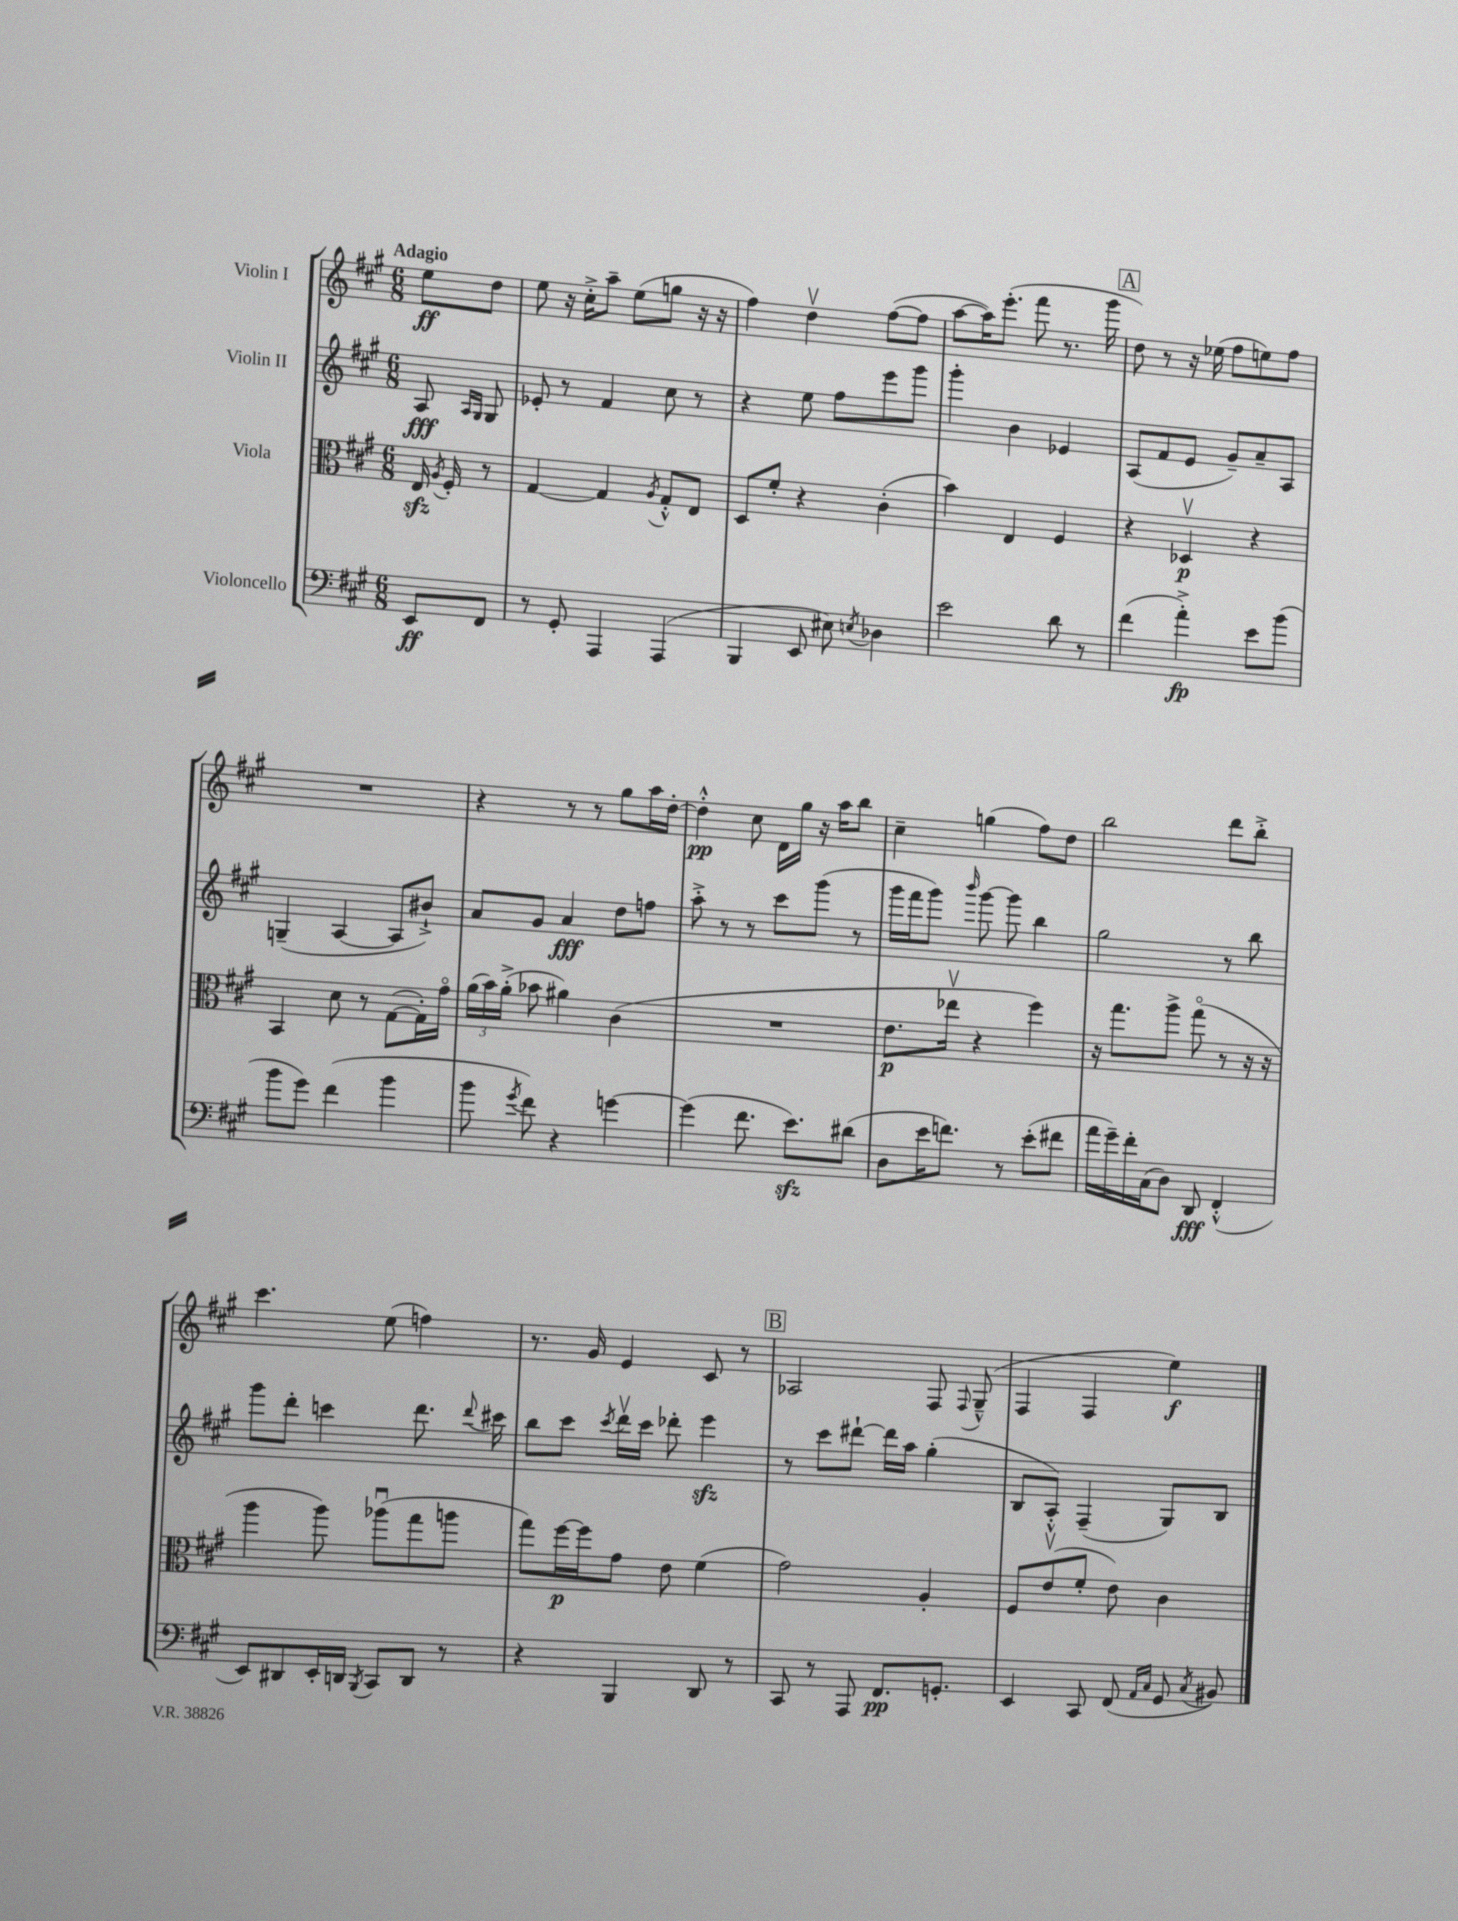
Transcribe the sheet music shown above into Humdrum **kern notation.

**kern	**dynam	**kern	**dynam	**kern	**dynam	**kern	**dynam
*part4	*part4	*part3	*part3	*part2	*part2	*part1	*part1
*staff4	*staff4	*staff3	*staff3	*staff2	*staff2	*staff1	*staff1
*I"Violoncello	*	*I"Viola	*	*I"Violin II	*	*I"Violin I	*
*clefF4	*	*clefC3	*	*clefG2	*	*clefG2	*
*k[f#c#g#]	*	*k[f#c#g#]	*	*k[f#c#g#]	*	*k[f#c#g#]	*
*M6/8	*	*M6/8	*	*M6/8	*	*M6/8	*
=	=	=	=	=	=	=	=
!	!	!	!	!	!	!LO:TX:a:B:t=Adagio	!
8EE/L	ff	16Ezz/	.	8A/	fff	8ee\L	ff
.	.	8qA/	.	.	.	.	.
.	.	16F#'/	.	.	.	.	.
.	.	.	.	16qqA/LL	.	.	.
.	.	.	.	16qqG#/JJ	.	.	.
8FF#/J	.	8r	.	8G#/	.	8dd\J	.
=1	=1	=1	=1	=1	=1	=1	=1
8r	.	[4G#/	.	8e-X'/	.	8ee\	.
8GG#'/	.	.	.	8r	.	16r	.
.	.	.	.	.	.	16cc#'^\KL	.
4AAA/	.	4G#/]	.	4f#/	.	8aa~\J	.
.	.	.	.	.	.	(8ee\L	.
.	.	8qA/	.	.	.	.	.
(4AAA/	.	8G#'^^/L	.	8cc#\	.	8ggn\J	.
.	.	8E/J	.	8r	.	16r	.
.	.	.	.	.	.	16r	.
=2	=2	=2	=2	=2	=2	=2	=2
4BBB/	.	8D/L	.	4r	.	4ff#\)	.
.	.	8f#'/J	.	.	.	.	.
8EE/	.	4r	.	8ee\	.	4ddv\	.
8E#X\)	.	.	.	8ff#\L	.	.	.
8qEn/	.	.	.	.	.	.	.
4D-X\	.	(4c#'\	.	8eee\	.	([8ff#\L	.
.	.	.	.	8ggg#\J	.	8ff#\J]	.
=3	=3	=3	=3	=3	=3	=3	=3
2e\	.	4b\)	.	4ggg#'\	.	[8aa\L	.
.	.	.	.	.	.	16aa\K])	.
.	.	.	.	.	.	(8.eee'\J	.
.	.	4E/	.	4b\	.	.	.
.	.	.	.	.	.	8fff#\	.
8d\	.	4F#/	.	4e-X/	.	8.r	.
8r	.	.	.	.	.	.	.
.	.	.	.	.	.	16ggg#\	.
!!LO:REH:place=s1:t=A
=4	=4	=4	=4	=4	=4	=4	=4
(4f#\	.	4r	.	(8A/L	.	8dd\)	.
.	.	.	.	8f#/	.	8r	.
4a'^\)	fp	4D-Xv/	p	8e/J	.	16r	.
.	.	.	.	.	.	(16ee-X\	.
.	.	.	.	8g#~/L)	.	8ff#\L	.
8e\L	.	4r	.	8a~/	.	8een\)	.
(8b\J	.	.	.	8A/J	.	8ff#\J	.
!!LO:LB:g=z
=5	=5	=5	=5	=5	=5	=5	=5
8b\L	.	4BB/	.	(4Gn~/	.	2.r	.
8g#\J)	.	.	.	.	.	.	.
(4f#\	.	8d\	.	[4A/	.	.	.
.	.	8r	.	.	.	.	.
4b\	.	([8G#\L	.	8A/L]	.	.	.
.	.	16G#'\L])	.	8b#X`^/J)	.	.	.
.	.	16g#\JJ	.	.	.	.	.
=6	=6	=6	=6	=6	=6	=6	=6
8b\	.	(24a\LL	.	8a/L	.	4r	.
.	.	24b\)	.	.	.	.	.
.	.	(24a'^\JJ	.	.	.	.	.
8qg#/	.	.	.	.	.	.	.
8f#\)	.	8b-X\	.	8g#/J	.	.	.
4r	.	4a#X\)	.	4a/	fff	8r	.
.	.	.	.	.	.	8r	.
[4gn\	.	(4c#\	.	8dd\L	.	8gg#\L	.
.	.	.	.	8ffn\J	.	16aa\L	.
.	.	.	.	.	.	[16dd'\JJ	.
=7	=7	=7	=7	=7	=7	=7	=7
(4g\]	.	2.r	.	8aa'^\	.	4dd'^^\]	pp
.	.	.	.	8r	.	.	.
8.f#\	.	.	.	8r	.	8cc#\	.
.	.	.	.	8ccc#\L	.	16d\LL	.
8.ezz\L)	.	.	.	.	.	16gg#\JJ	.
.	.	.	.	(8ggg#\J	.	16r	.
.	.	.	.	.	.	16aa\KL	.
(8d#X\J	.	.	.	8r	.	8bb\J	.
=8	=8	=8	=8	=8	=8	=8	=8
8D\L	.	8.e\L	p	16ggg#\LL	.	4cc#~\	.
.	.	.	.	16fff#\J	.	.	.
16e\K	.	.	.	8ggg#\J)	.	.	.
8.fn\J)	.	16ee-Xv\Jk	.	.	.	.	.
.	.	.	.	16qqbbb/	.	.	.
.	.	4r	.	[8ggg#\	.	(4ggn\	.
8r	.	.	.	8ggg#\]	.	.	.
(8e'\L	.	4ff#\)	.	4bb\	.	8ff#\L)	.
8f#X\J	.	.	.	.	.	8dd\J	.
=9	=9	=9	=9	=9	=9	=9	=9
16a\LL	.	16r	.	2gg#\	.	2bb\	.
16g#~\)	.	8.gg#\L	.	.	.	.	.
16f#'\	.	.	.	.	.	.	.
(16C#\J	.	.	.	.	.	.	.
8D\J)	.	8aa^\J	.	.	.	.	.
8DD/	fff	(8gg#\	.	.	.	.	.
(4FF#'^^/	.	8r	.	8r	.	8ddd\L	.
.	.	16r	.	8bb\	.	8bb'^\J	.
.	.	16r	.	.	.	.	.
!!LO:LB:g=z
=10	=10	=10	=10	=10	=10	=10	=10
8EE/L)	.	4aa\	.	8ggg#\L	.	4.ccc#\	.
8DD#X/	.	.	.	8ddd'\J	.	.	.
16EE'/L	.	8aa\)	.	4cccn\	.	.	.
16DDn/JJ	.	.	.	.	.	.	.
8qBBB/	.	.	.	.	.	.	.
8CC#/L	.	(8aa-Xu\L	.	.	.	(8ee\	.
8DD/J	.	8gg#\	.	8.ddd\	.	4ffn\)	.
8r	.	8aan\J	.	.	.	.	.
.	.	.	.	8qqddd/	.	.	.
.	.	.	.	16ccc#X\	.	.	.
=11	=11	=11	=11	=11	=11	=11	=11
4r	.	8gg#\L)	.	8bb\L	.	8.r	.
.	.	[16ff#\L	p	8ccc#\J	.	.	.
.	.	16ff#\J]	.	.	.	16g#/	.
.	.	.	.	8qccc#/	.	.	.
4BBB/	.	8g#\J	.	16dddv\LL	.	4e/	.
.	.	.	.	16ccc#\JJ	.	.	.
.	.	8e\	.	8ddd-X'\	.	.	.
8DD/	.	(4f#\	.	4eeezz\	.	8c#/	.
8r	.	.	.	.	.	8r	.
!!LO:REH:place=s1:t=B
=12	=12	=12	=12	=12	=12	=12	=12
8CC#/	.	2g#\)	.	8r	.	2A-X/	.
8r	.	.	.	8ccc#\L	.	.	.
8AAA/	.	.	.	[8ddd#X`\J	.	.	.
8.FF#/L	pp	.	.	16ddd#\LL]	.	.	.
.	.	.	.	16aa\JJ	.	.	.
.	.	4A'/	.	(4gg#'\	.	8F#/	.
8.GGn'/J	.	.	.	.	.	.	.
.	.	.	.	.	.	8qqF#/	.
.	.	.	.	.	.	(8G#~^^/	.
=13	=13	=13	=13	=13	=13	=13	=13
4EE/	.	8F#/L	.	8B/L	.	4F#/	.
.	.	(8ev/	.	8A'^^/J)	.	.	.
8CC#/	.	8f#'/J	.	(4F#~/	.	4F#/	.
(8FF#/	.	8e\)	.	.	.	.	.
16qqAA/LL	.	.	.	.	.	.	.
16qqC#/JJ	.	.	.	.	.	.	.
8GG#/	.	4c#\	.	8G#/L)	.	4ee\)	f
8qC#/	.	.	.	.	.	.	.
8BB#X/)	.	.	.	8B/J	.	.	.
==	==	==	==	==	==	==	==
*-	*-	*-	*-	*-	*-	*-	*-
